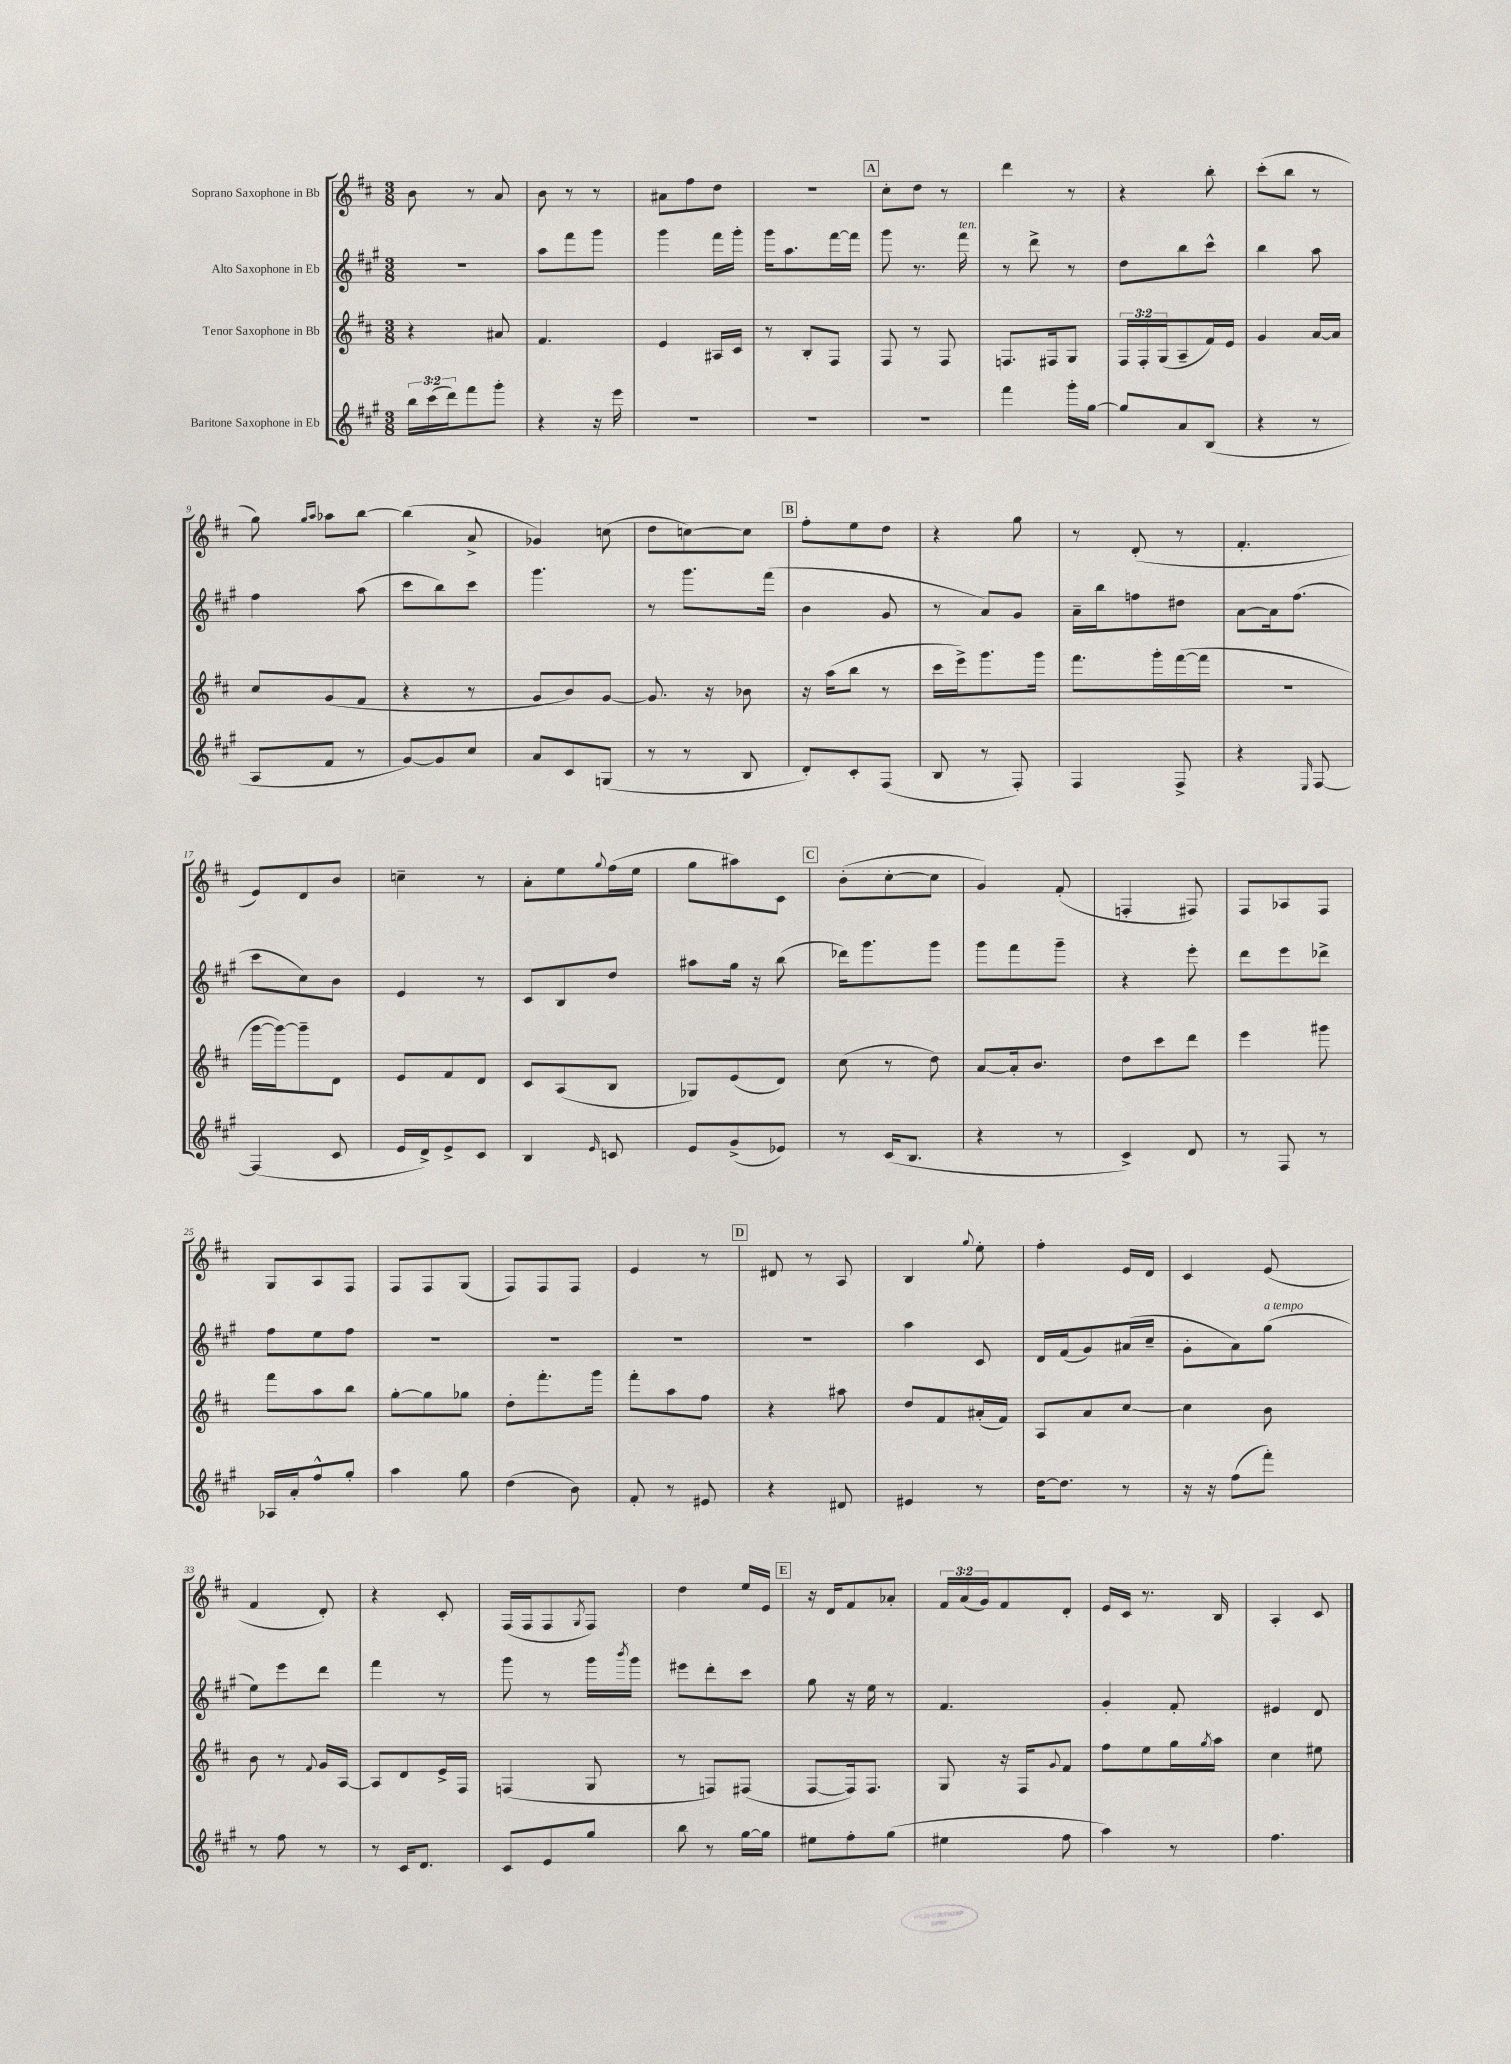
<<
\new StaffGroup <<
\new Staff = "s0" \with { instrumentName = "Soprano Saxophone in Bb" } {
    \clef treble \key d \major \numericTimeSignature \time 3/8 \override Staff.TupletNumber.text = #tuplet-number::calc-fraction-text
    b'8 r8 a'8 |
    b'8 r8 r8 |
    ais'8 fis''8 d''8 |
    R4. |
    \mark \markup { \box "A" } cis''8-. d''8 r8 |
    d'''4 r8 |
    r4 b''8-. |
    cis'''8-.( b''8 r8 |
    g''8) \grace { g''16 a''16 } aes''8 b''8~ |
    b''4( a'8-> |
    ges'4) c''8( |
    d''8 c''8~) c''8 |
    \mark \markup { \box "B" } fis''8-. e''8 d''8 |
    r4 g''8 |
    r8 d'8-.( r8 |
    fis'4.-. |
    e'8) d'8 b'8 |
    c''4-- r8 |
    a'8-. e''8 \appoggiatura { g''8 } fis''16( e''16 |
    g''8 ais''8) cis'8 |
    \mark \markup { \box "C" } b'8-.( cis''8~-. cis''8 |
    g'4) fis'8-.( |
    f4-. fis8) |
    fis8 aes8 fis8 |
    g8 a8 fis8 |
    fis8 fis8 g8( |
    fis8) fis8 fis8 |
    e'4 r8 |
    \mark \markup { \box "D" } dis'8 r8 a8 |
    b4 \appoggiatura { g''8 } e''8-. |
    fis''4-. e'16 d'16 |
    cis'4 e'8( |
    fis'4 d'8-.) |
    r4 cis'8-. |
    fis16( fis16 fis8 \acciaccatura { g8 } fis8) |
    d''4 e''16 e'16 |
    \mark \markup { \box "E" } r16 d'16 fis'8 aes'8-. |
    \tuplet 3/2 { fis'16 a'16( g'16) } fis'8 d'8-. |
    e'16 cis'16 r8. b16 |
    a4-. cis'8 \bar "|." |
}
\new Staff = "s1" \with { instrumentName = "Alto Saxophone in Eb" } {
    \clef treble \key a \major \numericTimeSignature \time 3/8
    r4. |
    a''8 fis'''8 gis'''8 |
    gis'''4 fis'''16 gis'''16-. |
    gis'''16 a''8. fis'''16~ fis'''16 |
    \mark \markup { \box "A" } gis'''8 r8. fis'''16^\markup { \italic "ten." } |
    r8 d'''8-> r8 |
    d''8 b''8 cis'''8-^ |
    b''4 a''8 |
    fis''4 a''8( |
    cis'''8 b''8) cis'''8 |
    gis'''4. |
    r8 gis'''8. fis'''16( |
    \mark \markup { \box "B" } b'4 gis'8 |
    r8 a'8) gis'8 |
    a'16-- b''16 f''8 dis''8 |
    a'8~ a'16 fis''8.( |
    cis'''8 cis''8) b'8 |
    e'4 r8 |
    cis'8 b8 d''8 |
    ais''8 gis''16 r16 b''8( |
    \mark \markup { \box "C" } des'''16) gis'''8. gis'''8 |
    gis'''8 fis'''8 gis'''8-- |
    r4 e'''8-. |
    d'''8 e'''8 des'''8-> |
    fis''8 e''8 fis''8 |
    R4. |
    R4. |
    R4. |
    \mark \markup { \box "D" } R4. |
    a''4 cis'8 |
    d'16 fis'16( gis'8) ais'16( cis''16-- |
    gis'8-. a'8) gis''8^\markup { \italic "a tempo" }( |
    e''8) e'''8 d'''8 |
    fis'''4 r8 |
    gis'''8 r8 gis'''16 \acciaccatura { b'''8 } gis'''16 |
    eis'''8 d'''8-. cis'''8 |
    \mark \markup { \box "E" } gis''8 r16 e''16 r8 |
    fis'4. |
    gis'4-. fis'8-. |
    eis'4 d'8 \bar "|." |
}
\new Staff = "s2" \with { instrumentName = "Tenor Saxophone in Bb" } {
    \clef treble \key d \major \numericTimeSignature \time 3/8 \override Staff.TupletNumber.text = #tuplet-number::calc-fraction-text
    r4 ais'8 |
    fis'4. |
    e'4 ais16 cis'16 |
    r8 b8-. fis8 |
    \mark \markup { \box "A" } fis8 r8 fis8 |
    f8. fis16 g8 |
    \tuplet 3/2 { fis16 fis16-. g16( } a8-- fis'16) e'16 |
    g'4 a'16~ a'16 |
    cis''8 g'8( fis'8 |
    r4 r8 |
    g'8 b'8) g'8~ |
    g'8. r16 bes'8 |
    \mark \markup { \box "B" } r16 a''16( b''8 r8 |
    cis'''16 e'''16->) g'''8. g'''16 |
    fis'''8. g'''16-. fis'''16~( fis'''16 |
    R4. |
    g'''16~ g'''16~) g'''8-- d'8 |
    e'8 fis'8 d'8 |
    cis'8 a8( b8 |
    ges8) e'8( d'8) |
    \mark \markup { \box "C" } cis''8( r8 d''8) |
    a'8~ a'16-. b'8. |
    d''8 cis'''8 d'''8 |
    e'''4 gis'''8 |
    fis'''8 a''8 b''8 |
    g''8~-. g''8 ges''8 |
    d''8-. fis'''8.-. g'''16 |
    fis'''8-. a''8 fis''8 |
    \mark \markup { \box "D" } r4 ais''8 |
    d''8 fis'8 ais'16-.( fis'16) |
    a8 a'8 cis''8~ |
    cis''4 b'8 |
    b'8 r8 \appoggiatura { fis'8 } g'16 a16~ |
    a8 d'8 e'16-> fis16 |
    f4( g8 |
    r8 f8) fis8( |
    \mark \markup { \box "E" } fis8~ fis16) fis8. |
    g8 r16 fis16 \appoggiatura { g'8 } fis'8 |
    fis''8 e''8 g''16 \acciaccatura { g''8 } a''16 |
    cis''4 eis''8 \bar "|." |
}
\new Staff = "s3" \with { instrumentName = "Baritone Saxophone in Eb" } {
    \clef treble \key a \major \numericTimeSignature \time 3/8 \override Staff.TupletNumber.text = #tuplet-number::calc-fraction-text
    \tuplet 3/2 { b''16 cis'''16( d'''16) } fis'''8 gis'''8-. |
    r4 r16 e'''16 |
    R4. |
    R4. |
    \mark \markup { \box "A" } R4. |
    fis'''4 gis'''16-. gis''16~ |
    gis''8 a'8 b8( |
    r4 r8 |
    a8 fis'8 r8 |
    gis'8~) gis'8 cis''8 |
    a'8 cis'8 g8( |
    r8 r8 b8 |
    \mark \markup { \box "B" } d'8-.) cis'8-. fis8( |
    b8 r8 fis8-.) |
    fis4 fis8-> |
    r4 \grace { e16 } fis8~ |
    fis4( cis'8 |
    e'16 d'16->) e'8-> cis'8 |
    b4 \grace { e'16 } c'8 |
    e'8 gis'8->( ees'8) |
    \mark \markup { \box "C" } r8 cis'16( b8. |
    r4 r8 |
    cis'4->) d'8 |
    r8 fis8 r8 |
    aes16 a'16-. fis''8-^ gis''8-. |
    a''4 gis''8 |
    d''4( b'8) |
    fis'8-. r8 eis'8 |
    \mark \markup { \box "D" } r4 dis'8 |
    eis'4 r8 |
    d''16~ d''8. r8 |
    r16 r16 fis''8( fis'''8-.) |
    r8 fis''8 r8 |
    r8 cis'16 d'8. |
    cis'8 e'8 gis''8 |
    b''8 r8 gis''16~ gis''16 |
    \mark \markup { \box "E" } eis''8 fis''8-. gis''8( |
    eis''4 fis''8 |
    a''4) r8 |
    fis''4. \bar "|." |
}
>>
>>
